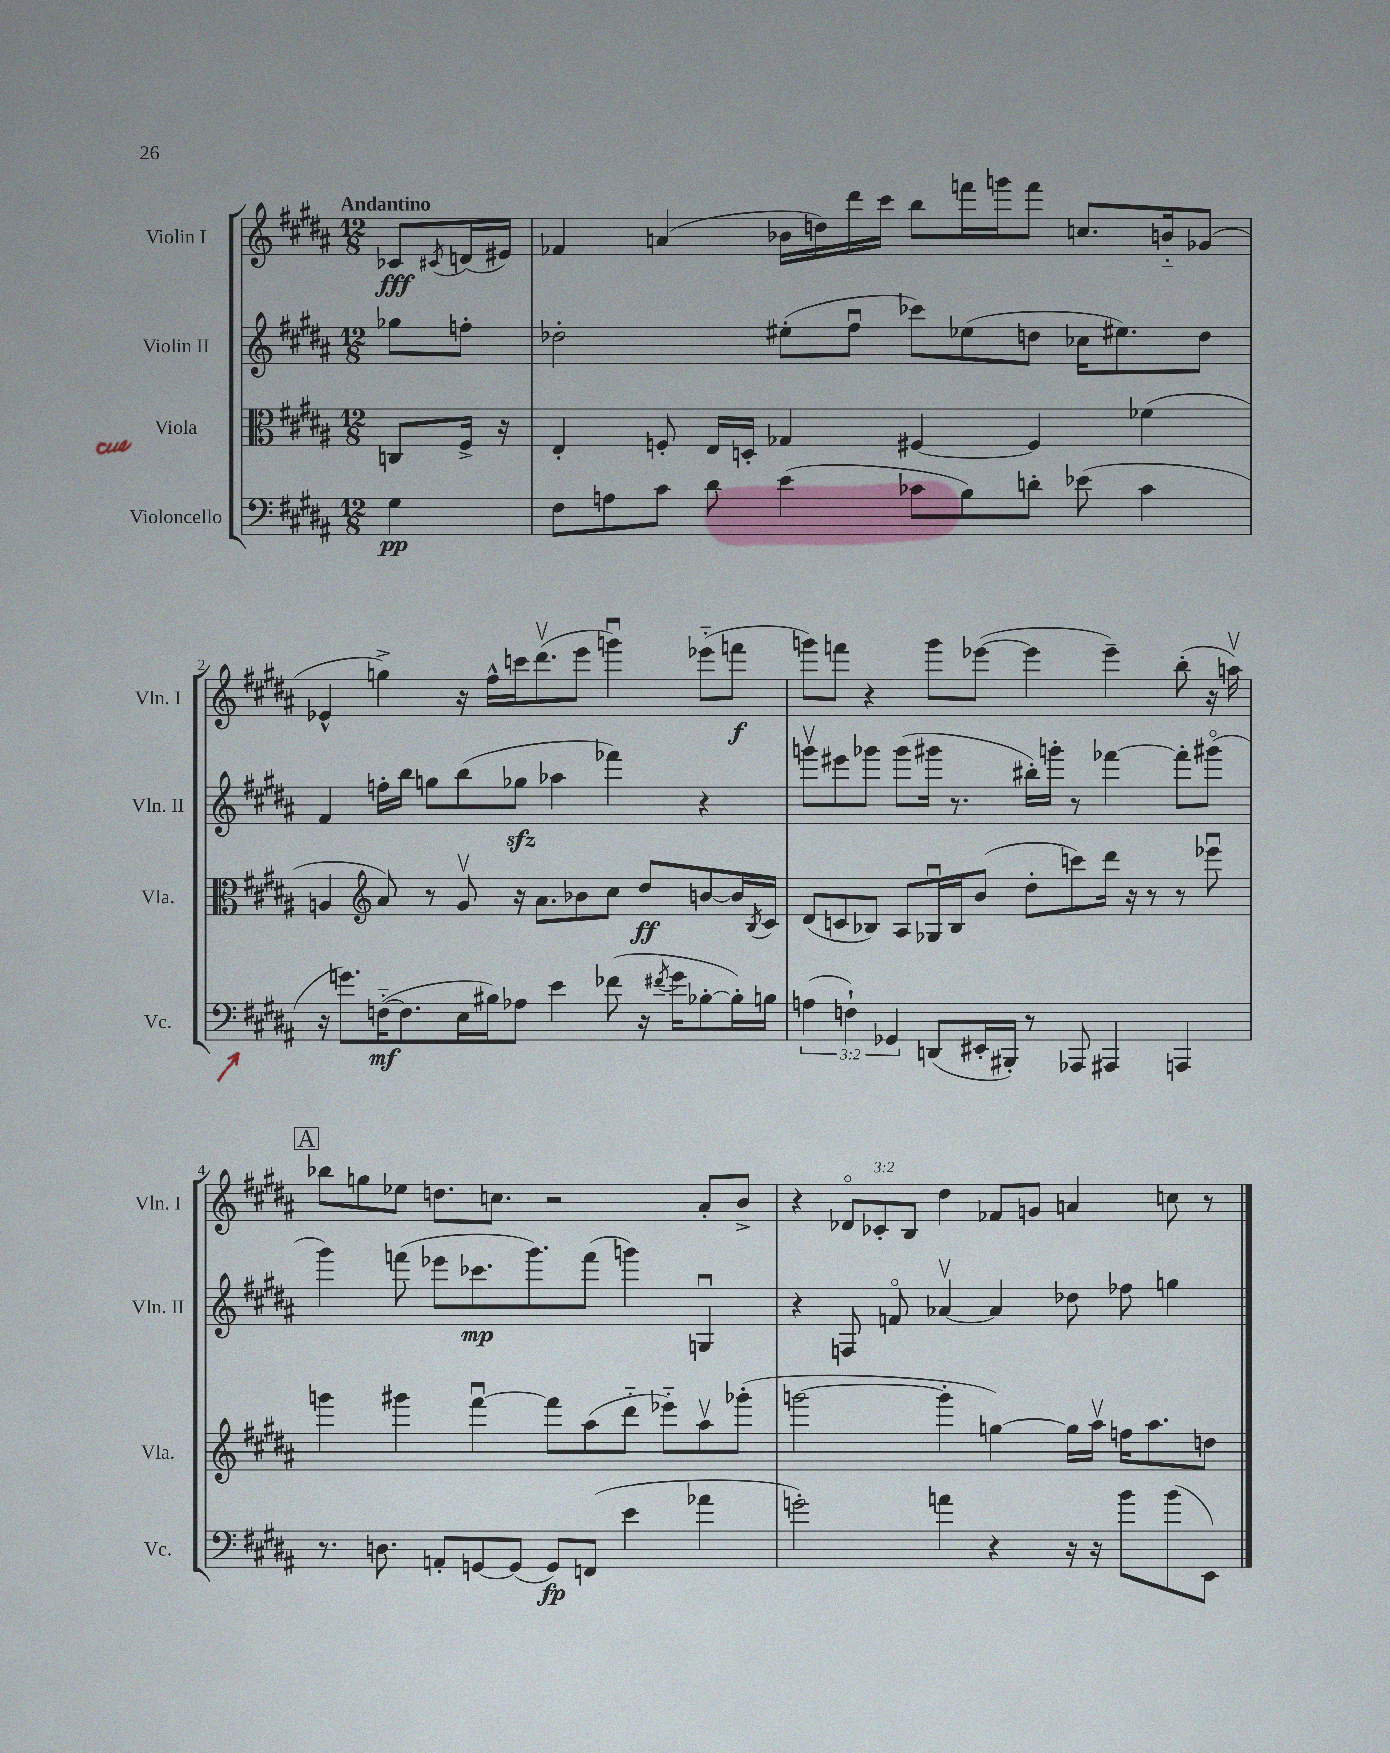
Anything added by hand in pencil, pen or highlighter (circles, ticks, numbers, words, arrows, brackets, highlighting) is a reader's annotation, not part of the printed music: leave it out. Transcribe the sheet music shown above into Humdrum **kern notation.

**kern	**kern	**kern	**kern
*staff4	*staff3	*staff2	*staff1
*clefF4	*clefC3	*clefG2	*clefG2
*k[f#c#g#d#a#]	*k[f#c#g#d#a#]	*k[f#c#g#d#a#]	*k[f#c#g#d#a#]
*M12/8	*M12/8	*M12/8	*M12/8
4G#	8C	8gg-	8c-
.	.	.	8qc#
.	16F#^	8ff'	(16d
.	16r	.	16e#)
=	=	=	=
8F#	4E'	2dd-'	4f-
8A	.	.	.
8c#	8F'	.	(4a
8d#	16E	.	.
.	16D'	.	.
(4e	4G-	(8ee#'	16b-
.	.	.	16dd)
.	.	8ff#u	16ddd#
.	.	.	16ccc#
8c-	[4F#	8ccc-)	8bb
8B)	.	(8ee-	16fff
.	.	.	16ggg
8d'	4F#]	8dd	8fff
(8e-	.	16cc-	8.cc
.	.	8.ee#)	.
4c-	(4f-	.	.
.	.	.	16b'~
.	.	8dd	(8g-
=	=	=	=
16r	4A	4f#	4e-^^
8.g)	.	.	.
*	*clefG2	*	*
([16F'~	8a#)	16ff'	4gg^)
8.F]	.	16bb	.
.	8r	8gg	.
16E	8g#v	(8bb	16r
16B#)	.	.	16ff#^^
8A-	16r	8gg-	16ccc
.	8.a#	.	(8.ddd#v
4e	.	4aa-	.
.	8b-	.	8eee
(8f-	8cc#	4fff-)	4gggu)
16r	8dd#	.	.
8qf#	.	.	.
16g	.	.	.
[8B-'	[8b	4r	(8eee-'~
16B-'])	16b]	.	8fff
.	8qB	.	.
16B	16c#	.	.
=	=	=	=
(6A	(8d#	8gggv	8ggg)
.	8c	8eee#	8fff
6F`)	.	.	.
.	8B-)	8ggg-	4r
6GG-	.	.	.
.	8A#	(8ggg-	.
(8DD	16G-u	16ggg#	8ggg
.	16B-	8.r	.
16EE#'	(8b	.	([8eee-
16BBB#')	.	.	.
8r	8dd#'	16bb#')	4eee-]
.	.	16ggg'	.
8AAA-	8ccc)	8r	.
4AAA#	16ddd#	[4fff-	4eee-~)
.	16r	.	.
.	8r	.	.
4AAA	8r	8fff-']	(8bb'
.	8eee-u	(8ggg#o	16r
.	.	.	16aav)
=	=	=	=
8.r	4ggg	4ggg#)	8bb-
.	.	.	8gg
8.D	.	.	.
.	4ggg#	(8fff	8ee-
8AA'	.	8eee-	8.dd
[8GG	[4fff#u	8.ccc-	.
.	.	.	8.cc
(8GG]	.	.	.
.	.	8.ggg#)	.
8GG)	8fff#]	.	2r
(8FF	(8aa#	(8fff	.
4e	8ddd#'~	4ggg)	.
.	8eee-'~)	.	.
4a-	8aa#v	4Gu	8a#'
.	(8ggg-'	.	8b^
=	=	=	=
2g')	[2ggg	4r	4r
.	.	8F	12d-o
.	.	.	12c-'
.	.	8fo	.
.	.	.	12B
4a	4ggg']	[4a-v	4dd#
4r	[4gg)	4a-]	8f-
.	.	.	8g
16r	16gg]	8dd-	4a
16r	16aa#v	.	.
8b	16ff	8ff-	.
.	8.aa#	.	.
(8b	.	4gg	8cc
8EE)	8dd	.	8r
==	==	==	==
*-	*-	*-	*-
